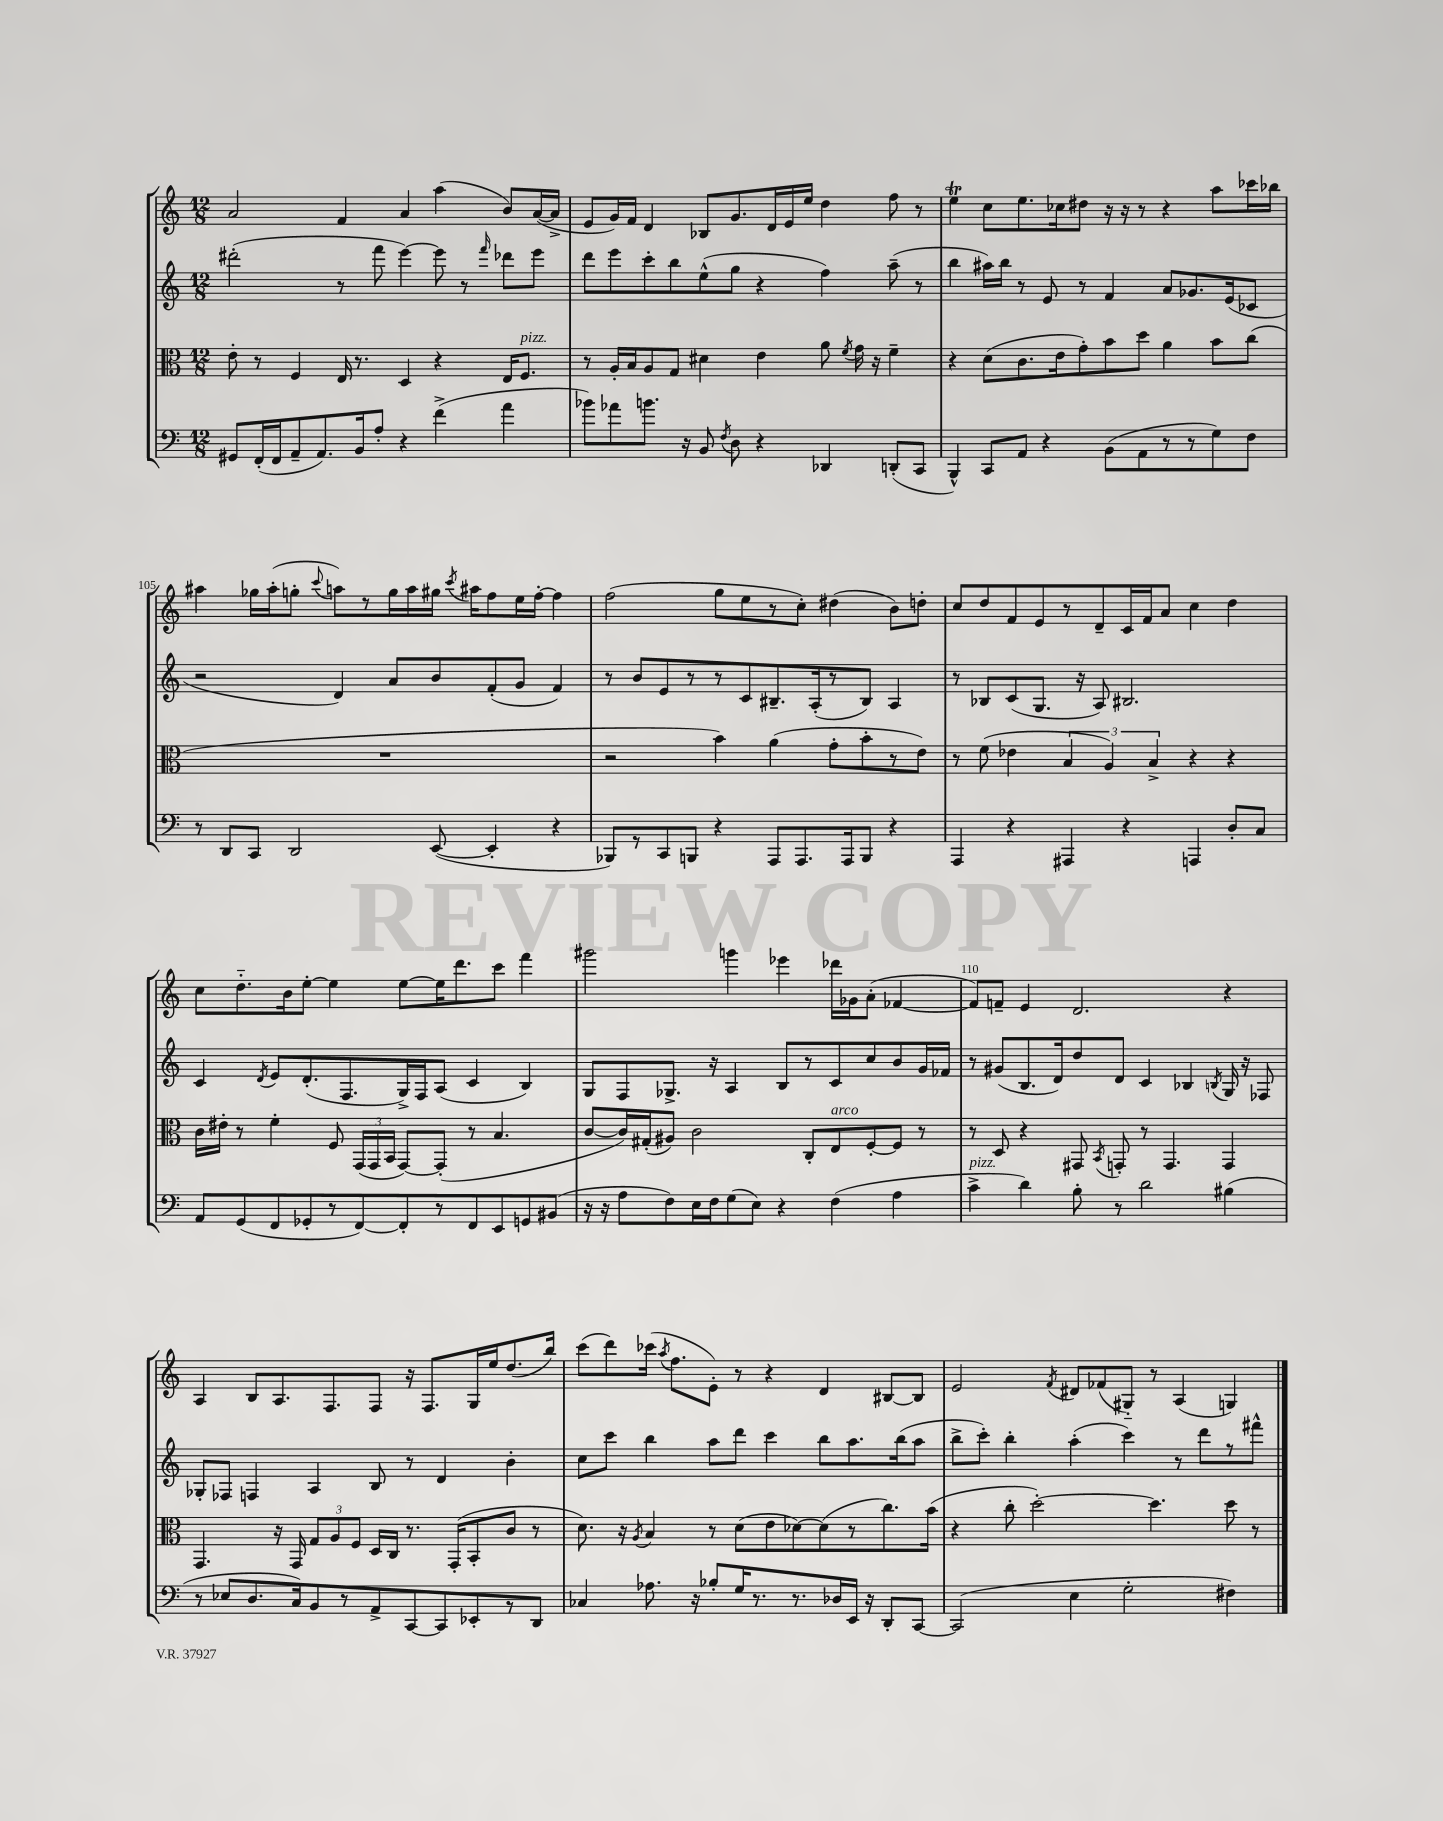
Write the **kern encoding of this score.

**kern	**kern	**kern	**kern
*part4	*part3	*part2	*part1
*staff4	*staff3	*staff2	*staff1
*clefF4	*clefC3	*clefG2	*clefG2
*k[]	*k[]	*k[]	*k[]
*M12/8	*M12/8	*M12/8	*M12/8
=102	=102	=102	=102
8GG#X/L	8e'\	(2ddd#X'\	2a/
(16FF'/L	8r	.	.
16FF/J	.	.	.
8AA~/	4F/	.	.
8.AA/)	.	.	.
.	16E/	8r	4f/
16BB/k	8.r	.	.
8A'/J	.	8fff\	.
4r	4D/	[4eee\)	4a/
(4f^\	4r	8eee\]	(4aa\
.	.	8r	.
.	.	16qqfff/	.
4a\	16E/KL	8ddd-X\L	8b/L)
!	!LO:TX:a:i:t=pizz.	!	!
.	8.F/J	.	.
.	.	8eee\J	([16a/L
.	.	.	16a^/JJ]
=103	=103	=103	=103
8b-X\L)	8r	8ddd\L	8e/L
8a-X\	16A'/LL	8eee\	16g/L)
.	16B/J	.	16f/JJ
8.bn\J	8A/	8ccc'\	4d/
.	8G/J	8bb\	.
16r	.	.	.
8BB/	4d#X\	(8ee^^\	8B-X/L
8qF/	.	.	.
8D\	.	8gg\J	8.g/
4r	4e\	4r	.
.	.	.	16d/L
.	.	.	16e/
.	.	.	16ee/JJ
4DD-X/	8a\	4ff\)	4dd\
.	8qf/	.	.
.	16g\	.	.
.	16r	.	.
(8DDn'/L	4f~\	(8aa~\	8ff\
8CC/J	.	8r	8r
=104	=104	=104	=104
4BBB^^/)	4r	4bb\	4eet\
8CC/L	(8d\L	16aa#X\LL)	8cc\L
.	.	16bb\JJ	.
8AA/J	8.c\	8r	8.ee\
4r	.	8e/	.
.	16e\k	.	16cc-X\k
.	8g'\)	8r	8dd#X\J
(8BB\L	8b\	4f/	16r
.	.	.	16r
8AA\	8dd\J	.	8r
8r	4a\	8a/L	4r
8r	.	8.g-X/	.
8G\)	8b\L	.	8aa\L
.	.	(16e/k	.
8F\J	(8cc\J	8c-X/J	16ccc-X\L
.	.	.	16bb-X\JJ
!!LO:LB:g=z
=105	=105	=105	=105
8r	1.r	2r	4aa#X\
8DD/L	.	.	.
8CC/J	.	.	16gg-X\LL
.	.	.	(16aa#'\J
2DD/	.	.	8ggn'\J
.	.	.	8qqccc/
.	.	4d/)	8aan\L)
.	.	.	8r
.	.	8a/L	16gg\L
.	.	.	16aa\
([8EE/	.	8b/	16gg#X\JJ
.	.	.	8qccc/
.	.	.	16aa#X\KL
4EE'/]	.	(8f'/	8ff\
.	.	8g/J	16ee\L
.	.	.	[16ff'\JJ
4r	.	4f/)	4ff\]
=106	=106	=106	=106
8BBB-X/L)	2r	8r	(2ff\
8r	.	8b/L	.
8CC/	.	8e/	.
8BBBn/J	.	8r	.
4r	4b\)	8r	8gg\L
.	.	8c/	8ee\
8AAA/L	(4a\	8.B#X~/	8r
8.AAA/	.	.	8cc'\J)
.	.	(16A'/k	.
.	8g'\L	8r	(4dd#X\
16AAA/k	.	.	.
8BBB/J	8b'\	8B#/J)	.
4r	8r	4A/	8b\L)
.	8e\J)	.	8ddn'\J
=107	=107	=107	=107
4AAA/	8r	8r	8cc/L
.	(8f\	8B-X/L	8dd/
4r	4e-X\	(8c/	8f/
.	.	8.G/J	8e/
4AAA#X/	6B/	.	8r
.	.	16r	.
.	.	8A/)	8d~/
.	6A/)	.	.
4r	.	2.B#X/	16c/L
.	.	.	16f/J
.	6B^/	.	.
.	.	.	8a/J
4AAAn/	4r	.	4cc\
8D'/L	4r	.	4dd\
8C/J	.	.	.
!!LO:LB:g=z
=108	=108	=108	=108
8AA/L	16c\LL	4c/	8cc\L
.	16e#X'\JJ	.	.
(8GG/	8r	.	8.dd\
.	.	8qd/	.
8FF/	4f'\	8e/L	.
.	.	.	16b\k
8GG-X'/	.	(8.d'/	[8ee'\J
8r	8F/	.	4ee\]
.	.	8.F/	.
[8FF/)	(24GG/LL	.	.
.	24GG/	.	.
.	24BB/JJ	.	.
8FF'/]	[8GG/L)	16G^/L)	[8ee\L
.	.	16F/J	.
8r	(8GG'/J]	(8A/J	16ee\K]
.	.	.	8.ddd\
8FF/	8r	4c/	.
8EE/	4.B/	.	8ccc\J
8GGn/	.	4B/)	4fff\
(8BB#X/J	.	.	.
=109	=109	=109	=109
16r	[8c/L	8G/L	2ggg#X\
16r	.	.	.
8A\L	16c/L])	8F/	.
.	(16G#X'/J	.	.
8F\)	8A#X/J)	8.G-X^/J	.
16E\L	2c\	.	.
16F\J	.	16r	.
(8G\	.	4A/	4gggn\
8E\J)	.	.	.
4r	.	8B/L	4eee-X\
.	8C'/L	8r	.
!	!LO:TX:a:i:t=arco	!	!
(4F\	8E/	8c/	16ddd-X\LL
.	.	.	16g-X\J
.	[8F'/	8cc/	(8a'\J
4A\	8F/J]	8b/	[4f-X/
.	8r	16g/L	.
.	.	16f-X/JJ	.
=110	=110	=110	=110
!LO:TX:a:i:t=pizz.	!	!	!
4c^\	8r	8r	8f-/L])
.	8D/	(8g#X/L	8fn~/J
4d\)	4r	8.B/	4e/
.	.	16d/k)	.
8B'\	8GG#X/	8dd/	2.d/
.	8qBB/	.	.
8r	8GGn'/	8d/J	.
2d\	8r	4c/	.
.	4.GG/	.	.
.	.	4B-X/	.
.	.	8qBn/	.
(4B#X\	4GG/	16G/	4r
.	.	16r	.
.	.	8F-X/	.
!!LO:LB:g=z
=111	=111	=111	=111
8r	4.GG/	8G-X'/L	4A/
8E-X/L	.	8F-X/J	.
8.D/	.	4Fn/	8B/L
.	16r	.	8.A/
16C/k)	16GG/	.	.
8BB/	12G/L	4A/	.
.	.	.	8.F/
.	12A/	.	.
8r	.	.	.
.	12F/J	.	.
8AA^/	16D/LL	8B/	8F/J
.	16C/JJ	.	.
[8CC/	8.r	8r	16r
.	.	.	8.F/L
8CC/]	.	4d/	.
.	(16GG'/KL	.	.
8EE-X'/	8BB'/	.	16G/L
.	.	.	16ee/J
8r	8c/J	4b'\	(8.dd/
8DD/J	8r	.	.
.	.	.	16bb/Jk)
=112	=112	=112	=112
4C-X/	8.d\)	8cc\L	(8ccc\L
.	.	8ccc\J	8ddd\)
.	16r	.	.
.	8qA/	.	.
8.A-X\	4B/	4bb\	(16ccc-X\Jk
.	.	.	8qaa/
.	.	.	8.ff\L
16r	.	.	.
8B-X'/L	8r	8aa\L	8e'\J)
16G/K	(8d\L	8ddd\J	8r
8.r	.	.	.
.	8e\	4ccc\	4r
8.r	[8d-X\)	.	.
.	(8d-\]	8bb\L	4d/
16D-X/L	.	.	.
16EE/JJ	8r	8.aa\	.
16r	.	.	.
8DD'/L	8.cc\)	.	[8B#X/L
.	.	(16bb\k	.
[8CC/J	.	8aa\J	8B#/J]
.	(16b\Jk	.	.
=113	=113	=113	=113
(2CC/]	4r	8bb^\L	2e/
.	.	8ccc'\J)	.
.	8cc'\	4bb'\	.
.	[2dd'\)	.	.
.	.	.	8qf/
4E\	.	(4aa'\	8d#X/L
.	.	.	(8f-X/
2G'\	.	4ccc\)	8G#X/J)
.	4.dd\]	.	8r
.	.	8r	(4A/
.	.	8ddd\L	.
4F#X\)	8dd\	8r	4Gn/)
.	8r	8fff#X^^\J	.
==	==	==	==
*-	*-	*-	*-
